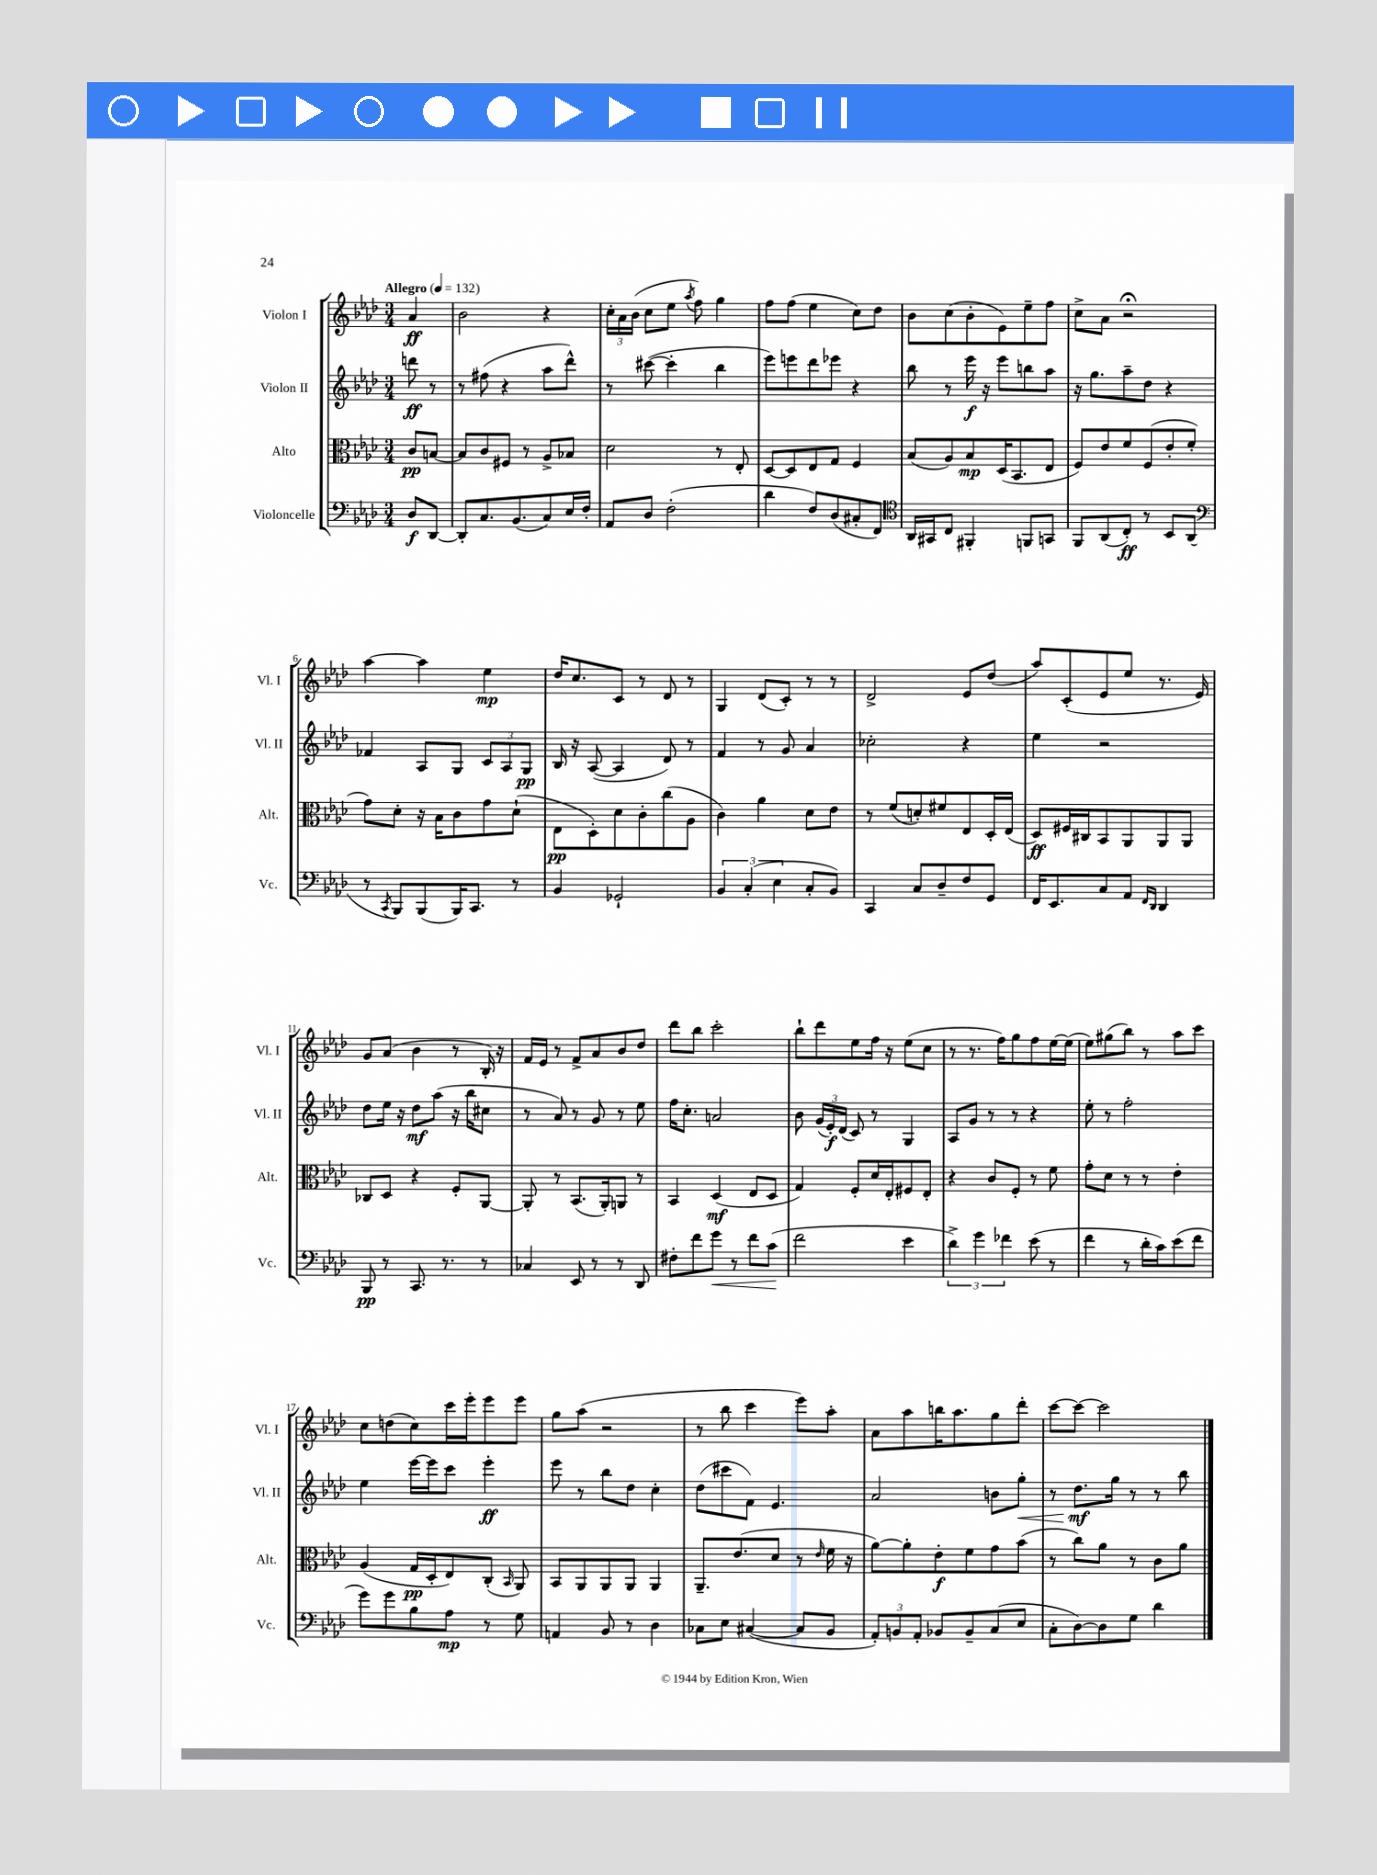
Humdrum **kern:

**kern	**kern	**kern	**kern
*staff4	*staff3	*staff2	*staff1
*clefF4	*clefC3	*clefG2	*clefG2
*k[b-e-a-d-]	*k[b-e-a-d-]	*k[b-e-a-d-]	*k[b-e-a-d-]
*M3/4	*M3/4	*M3/4	*M3/4
*MM132	*MM132	*MM132	*MM132
8D-/L	8c/L	8ddd\	4a-/
[8DD-/J	[8B/J	8r	.
=	=	=	=
8DD-'/]L	8B/]L	8r	2b-\
8.C/	8c/	(8ff#\	.
.	8F#/J	4r	.
(8.BB-/	.	.	.
.	8r	.	.
8C/)	8A-^/L	8aa-\L	4r
16E-/L	8B-/J	8ddd-^^\J)	.
16F'/JJ	.	.	.
=	=	=	=
8AA-/L	2d-\	8r	24cc'\LL
.	.	.	24a-\
.	.	.	(24b-\JJ
8D-/J	.	([8ccc#\	8cc\L
(2F'\	.	4ccc#'\]	8ee-\J
.	.	.	8qaa-/
.	.	.	8ff\)
.	8r	4bb-\	4gg\
.	8E-'/	.	.
=	=	=	=
4d-\	[8D-/L	8eee-\L)	8ff\L
.	8D-/]	8eee\	(8ff\J
8F/L)	8E-/	8ddd-\	4ee-\
(8D-/	8G/J	8eee-\J	.
8C#'/	4F/	4r	8cc\L)
8FF/J)	.	.	8dd-\J
=	=	=	=
*clefC4	*	*	*
16AA-/LL	(8B-/L	8bb-\	8b-\L
16GG#/J	.	.	.
8C/J	8A-/)	8r	(8cc\
4FF#'/	8B-/	16eee-\	8b-'\
.	.	16r	.
.	(16D-/K	8eee-\L	8e-\)
.	8.BB-/	.	.
8FF/L	.	8bb\	8ee-~\
8GG/J	8E-/J	8aa-\J	8ff\J
=	=	=	=
8FF/L	8F/L)	16r	8cc^\L
.	.	8.gg\L	.
(8AA-/	8e-/	.	8a-\J
8C'/J)	8f/	8aa-~\	2r;
8r	(8F/	8dd-\J	.
8BB-/L	8e-'/	4r	.
(8AA-/J	8f'/J	.	.
=	=	=	=
*clefF4	*	*	*
8r	8g\L)	4f-/	[4aa-\
8qCC/	.	.	.
8BBB-/L)	8d-'\J	.	.
(8BBB-/	16r	8A-/L	4aa-\]
.	16B-\LK	.	.
16BBB-/K)	8c\	8G/J	.
8.CC/J	.	.	.
.	8g\	12c/L	4ee-\
.	.	12A-/	.
8r	(8d-`\J	.	.
.	.	12G/J	.
=	=	=	=
4BB-/	8E-\L	16B-/	16dd-/LK
.	.	16r	8.cc/
.	8D-'\)	([8A-/	.
2GG-`/	8d-\	4A-/]	8c/J
.	8c'\	.	8r
.	(8cc\	8d-/)	8d-/
.	8A-\J	8r	8r
=	=	=	=
6BB-/	4c\)	4f/	4G/
(6C'/	.	.	.
.	4a-\	8r	(8d-/L
6E-\	.	.	.
.	.	8g/	8c'/J)
8C'/L	8d-\L	4a-/	8r
8BB-/J)	8e-\J	.	8r
=	=	=	=
4CC/	8r	2cc-'\	2d-^/
.	(8f/L	.	.
8C/L	8d'/)	.	.
8D-~/	8f#/	.	.
8F/	8E-/	4r	8e-/L
8GG/J	16D-'/L	.	(8dd-/J
.	(16E-/JJ	.	.
=	=	=	=
16FF/LK	8D-/L)	4ee-\	8aa-/L)
8.EE-/	.	.	.
.	16F#/L	.	(8c'/
.	16C#/J	.	.
8C/	8BB-/	2r	8e-/
8AA-/J	8AA-/	.	8ee-/J
16qqFF/LL	.	.	.
16qqDD-/JJ	.	.	.
4DD-/	8AA-/	.	8.r
.	8AA-/J	.	.
.	.	.	16e-/)
=	=	=	=
8BBB-/	8C-/L	8dd-\L	8g/L
8r	8D-/J	16ee-\Jk	(8a-/J
.	.	16r	.
8.CC/	4r	8dd-\L	4b-\
.	.	(8aa-\J	.
8.r	.	.	.
.	8F'/L	16r	8r
.	.	16bb-\LK	.
8r	[8AA-/J	8cc#\J	16B-'/)
.	.	.	16r
=	=	=	=
4C-/	8AA-'/]	8r	16f/LL
.	.	.	16e-/JJ
.	8r	8a-/)	8r
8EE-/	(8.BB-/L	8r	8f^/L
8r	.	8g/	8a-/
.	16AA-'/k)	.	.
8r	8AA/J	8r	8b-/
8DD-/	8r	8ee-\	8dd-/J
=	=	=	=
8F#'\L	4BB-/	16ff\LK	8ddd-\L
.	.	8.cc'\J	.
8f\	.	.	8bb-\J
8g\J	(4D-/	2a/	2ccc'\
8r	.	.	.
8f\L	8E-/L	.	.
(8c\J	8D-/J	.	.
=	=	=	=
2f\	4G/)	8b-\	8bb-`\L
.	.	(24g/LL	8ddd-\
.	.	24e-'/)	.
.	.	(24d-/JJ	.
.	8F'/L	8c/)	8ee-\
.	16d-/L	8r	16ff\Jk
.	16E-'/J	.	16r
4e-\	8F#/	4G/	(8ee-\L
.	8E-'/J	.	8cc\J
=	=	=	=
6d-^\)	4r	8A-/L	8r
.	.	8g/J	8.r
6g\	.	.	.
.	8c/L	8r	.
.	.	.	16ff\LK)
6f-\	.	.	.
.	8F'/J	8r	8gg\
(8e-\	8r	4r	8ff\
8r	8f\	.	[16ee-\L
.	.	.	(16ee-\]JJ
=	=	=	=
4f\	8g'\L	8ee-'\	8ee-\L)
.	8d-\J	8r	(8gg#\
8r	8r	2ff'\	8bb-\J)
16d-'\LL	8r	.	8r
16c\J)	.	.	.
(8e-\	4e-'\	.	8aa-\L
8f\J	.	.	8ccc\J
=	=	=	=
8g\L)	(4A-/	4ee-\	8cc\L
8g\	.	.	(8dd\
8B-\	16G/LL	[16eee-\LL	8cc\)
.	16D-'/J	16eee-\]J	.
8A-\J	8E-/)	8ccc\J	16ccc\L
.	.	.	16eee-'\J
8r	(8C'/J	4eee-'\	8eee-\
.	16qqBB-/	.	.
8G\	8AA-/)	.	8eee-\J
=	=	=	=
4AA/	8BB-/L	8eee-\	8gg\L
.	8AA-/	8r	(8aa-\J
8BB-/	8AA-/	8bb-\L	2r
8r	8AA-/J	8dd-\J	.
4D-\	4AA-/	4cc'\	.
=	=	=	=
8C-\L	8.AA-~/L	(8dd-\L	8r
8E-\J	.	8ccc#\	8bb-\
.	(8.e-/	.	.
([4C#/	.	8f\J)	4ccc\
.	8d-/J	4.e-/	.
8C#/]L	8r	.	8eee-\L)
.	16qqe-/	.	.
8BB-/J	16f\	.	8aa-'\J
.	16r	.	.
=	=	=	=
12AA-'/L)	[8a-\L)	2a-/	8a-\L
12BB/	.	.	.
.	8a-'\]	.	8aa-\
12AA-'/J	.	.	.
8BB-/L	8e-'\	.	16bb\K
.	.	.	8.aa-\
8BB-~/	8f\	.	.
(8C/	8g\	8b\L	8gg\
8E-/J	(8b-\J	8gg'\J	8ddd-'\J
=	=	=	=
8C'\L	8r	8r	[8ccc\L
[8D-\)	8cc\L)	8.dd-\L	8ccc\_J
8D-\]	8a-\J	.	2ccc\]
.	.	16gg\Jk	.
8G\J	8r	8r	.
4d-\	8c\L	8r	.
.	8a-\J	8bb-\	.
==	==	==	==
*-	*-	*-	*-
